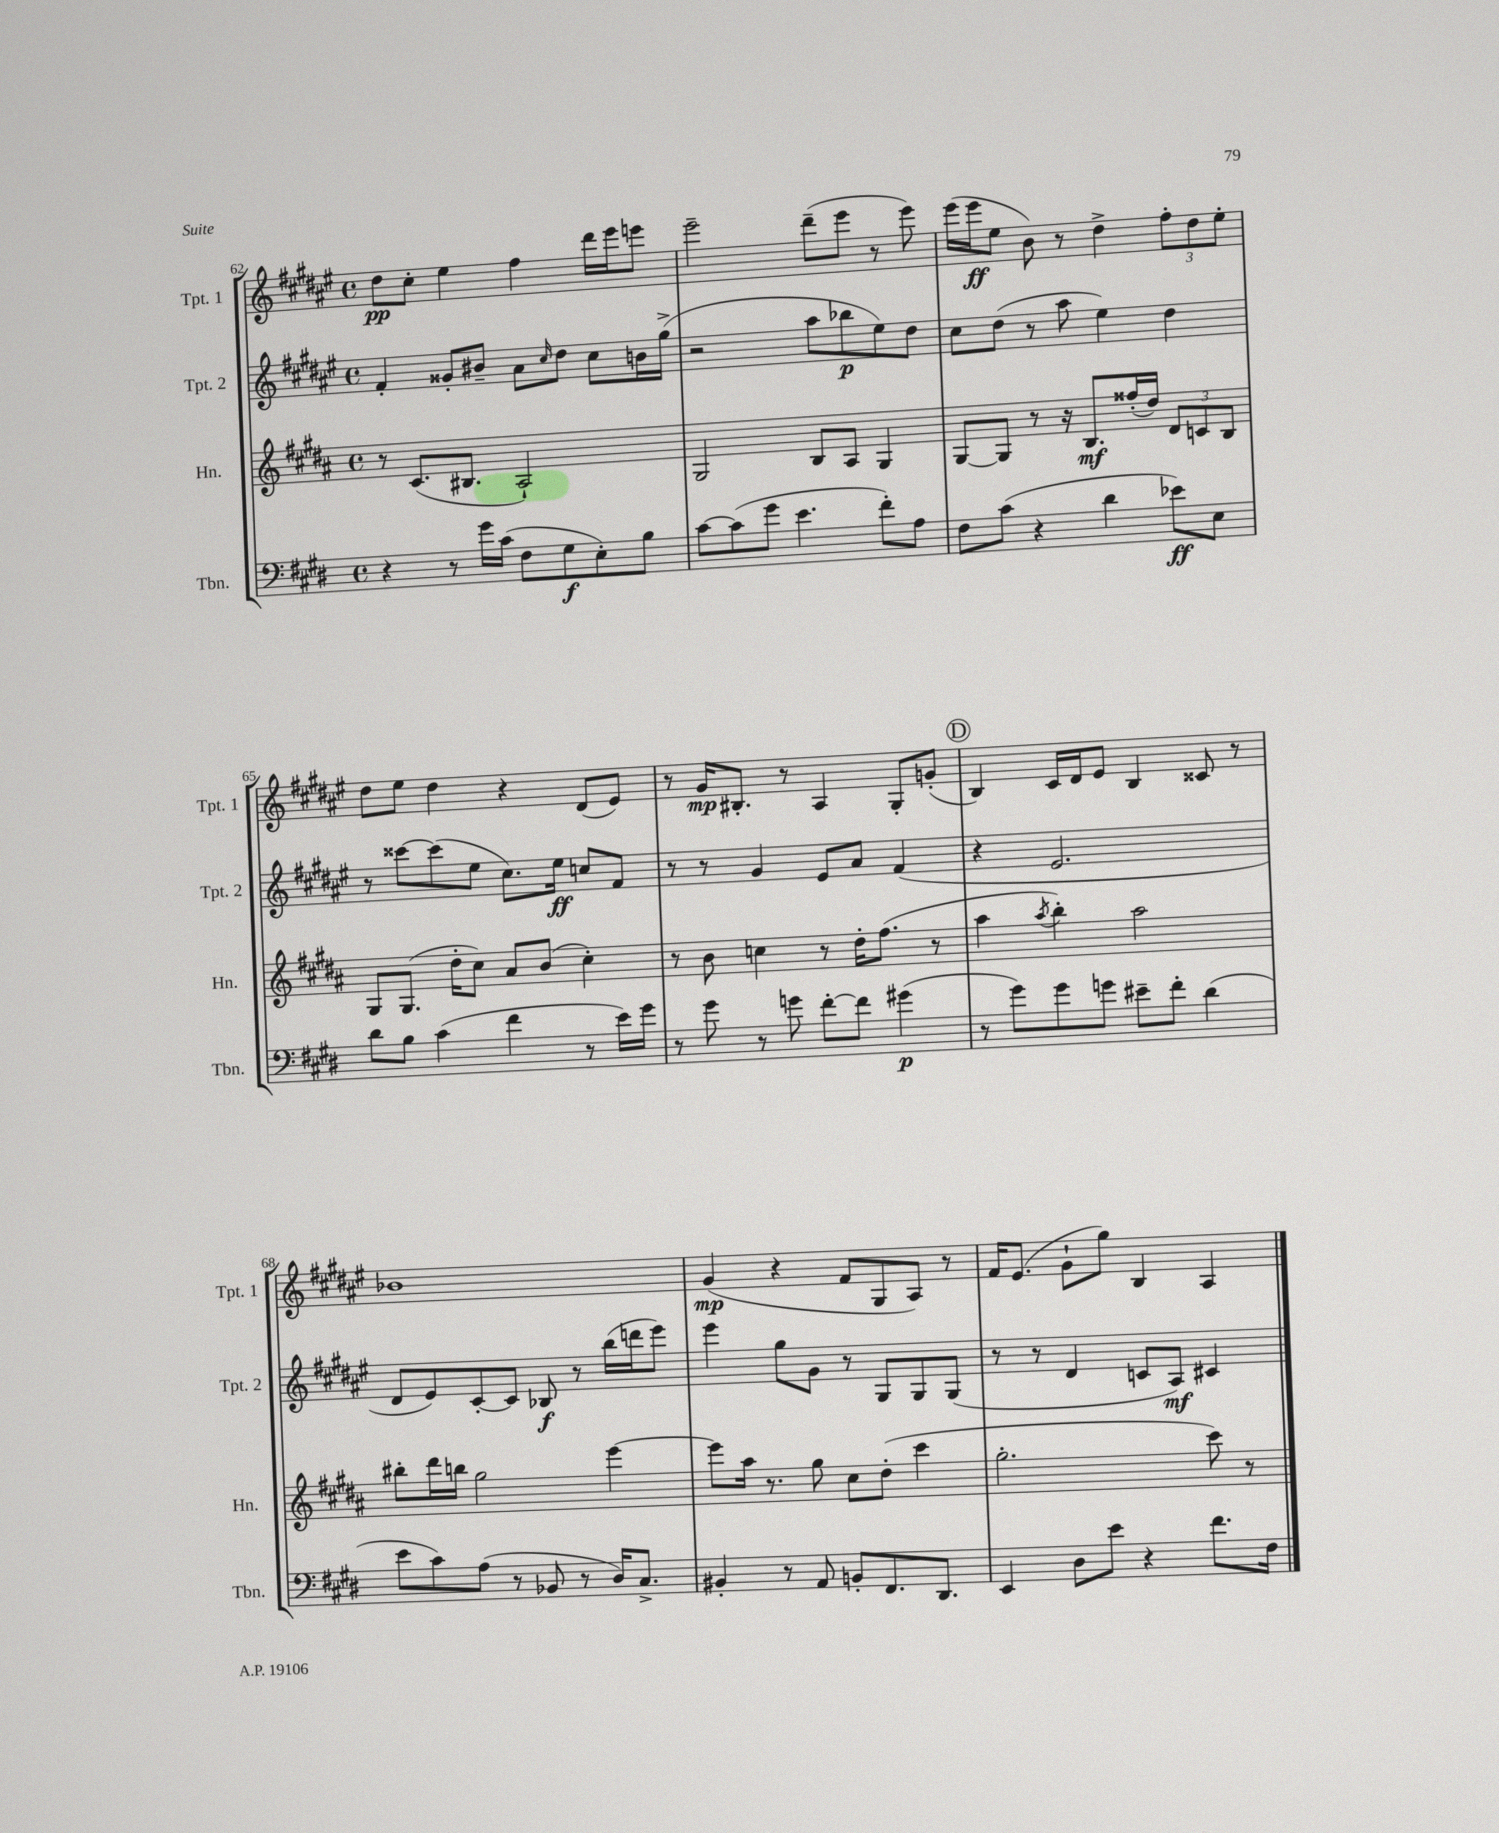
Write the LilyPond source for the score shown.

<<
\new StaffGroup <<
\new Staff = "s0" \with { instrumentName = "Tpt. 1" shortInstrumentName = "Tpt. 1" } {
    \clef treble \key fis \major \defaultTimeSignature \time 4/4
    dis''8\pp cis''8-. eis''4 fis''4 dis'''16 eis'''16 e'''8 |
    eis'''2-- dis'''8--( eis'''8 r8 eis'''8) |
    eis'''16( eis'''16\ff eis''8 b'8) r8 dis''4-> \tuplet 3/2 { fis''8-. dis''8 eis''8-. } |
    dis''8 eis''8 dis''4 r4 dis'8( eis'8) |
    r8 gis'16\mp bis8.-. r8 ais4 gis8-. g'8-.( |
    \mark \markup { \circle "D" } b4) cis'16 dis'16 eis'8 b4 cisis'8 r8 |
    bes'1 |
    gis'4\mp( r4 fis'8 gis8 ais8) r8 |
    fis'16 eis'8.( gis'8-! gis''8) b4 ais4 \bar "|." |
}
\new Staff = "s1" \with { instrumentName = "Tpt. 2" shortInstrumentName = "Tpt. 2" } {
    \clef treble \key fis \major \defaultTimeSignature \time 4/4
    fis'4-. gisis'8-. bis'8-- ais'8 \grace { cis''16 } dis''8 cis''8 b'16 gis''16->( |
    r2 ais''8 bes''8\p eis''8) dis''8 |
    cis''8 dis''8( r8 ais''8 eis''4) dis''4 |
    r8 cisis'''8~ cisis'''8( eis''8 cis''8.) eis''16\ff c''8 fis'8 |
    r8 r8 gis'4 eis'8 ais'8 fis'4( |
    \mark \markup { \circle "D" } r4 eis'2. |
    dis'8 eis'8) cis'8~-. cis'8 bes8\f r8 b''16( d'''16 eis'''8) |
    eis'''4 gis''8 gis'8 r8 gis8 gis8 gis8( |
    r8 r8 dis'4 c'8 ais8\mf) cis'4 \bar "|." |
}
\new Staff = "s2" \with { instrumentName = "Hn." shortInstrumentName = "Hn." } {
    \clef treble \key b \major \defaultTimeSignature \time 4/4
    r8 cis'8.( bis8. ais2-!) |
    gis2 b8 ais8 gis4 |
    gis8~ gis8 r8 r16 b8.\mf fisis''16-.( dis''16) \tuplet 3/2 { dis'8 c'8 b8 } |
    gis8 gis8.( dis''16-. cis''8) ais'8 b'8( cis''4-.) |
    r8 b'8 c''4 r8 dis''16-. fis''8.( r8 |
    \mark \markup { \circle "D" } ais''4 \acciaccatura { ais''8 } b''4-.) ais''2 |
    bis''8-. dis'''16 b''16 gis''2 e'''4~ |
    e'''8 ais''16 r8. gis''8 cis''8 dis''8-.( cis'''4 |
    gis''2.-. cis'''8) r8 \bar "|." |
}
\new Staff = "s3" \with { instrumentName = "Tbn." shortInstrumentName = "Tbn." } {
    \clef bass \key e \major \defaultTimeSignature \time 4/4
    r4 r8 gis'16 cis'16( fis8 gis8\f e8-.) b8 |
    cis'8~ cis'8( gis'8 e'4. fis'8-.) a8 |
    fis8 cis'8( r4 dis'4 ees'8\ff) e8 |
    dis'8 b8 cis'4( fis'4 r8 e'16) gis'16 |
    r8 gis'8 r8 g'8 fis'8~-. fis'8 gis'4\p( |
    \mark \markup { \circle "D" } r8 gis'8) gis'8 g'8 eis'8-- fis'8-. dis'4( |
    e'8 cis'8) a8( r8 bes,8 r8 dis16) cis8.-> |
    bis,4-. r8 a,8 b,8-. fis,8. dis,8. |
    e,4 dis8 e'8 r4 fis'8. fis16 \bar "|." |
}
>>
>>
\layout { \context { \Score currentBarNumber = #62 } }
